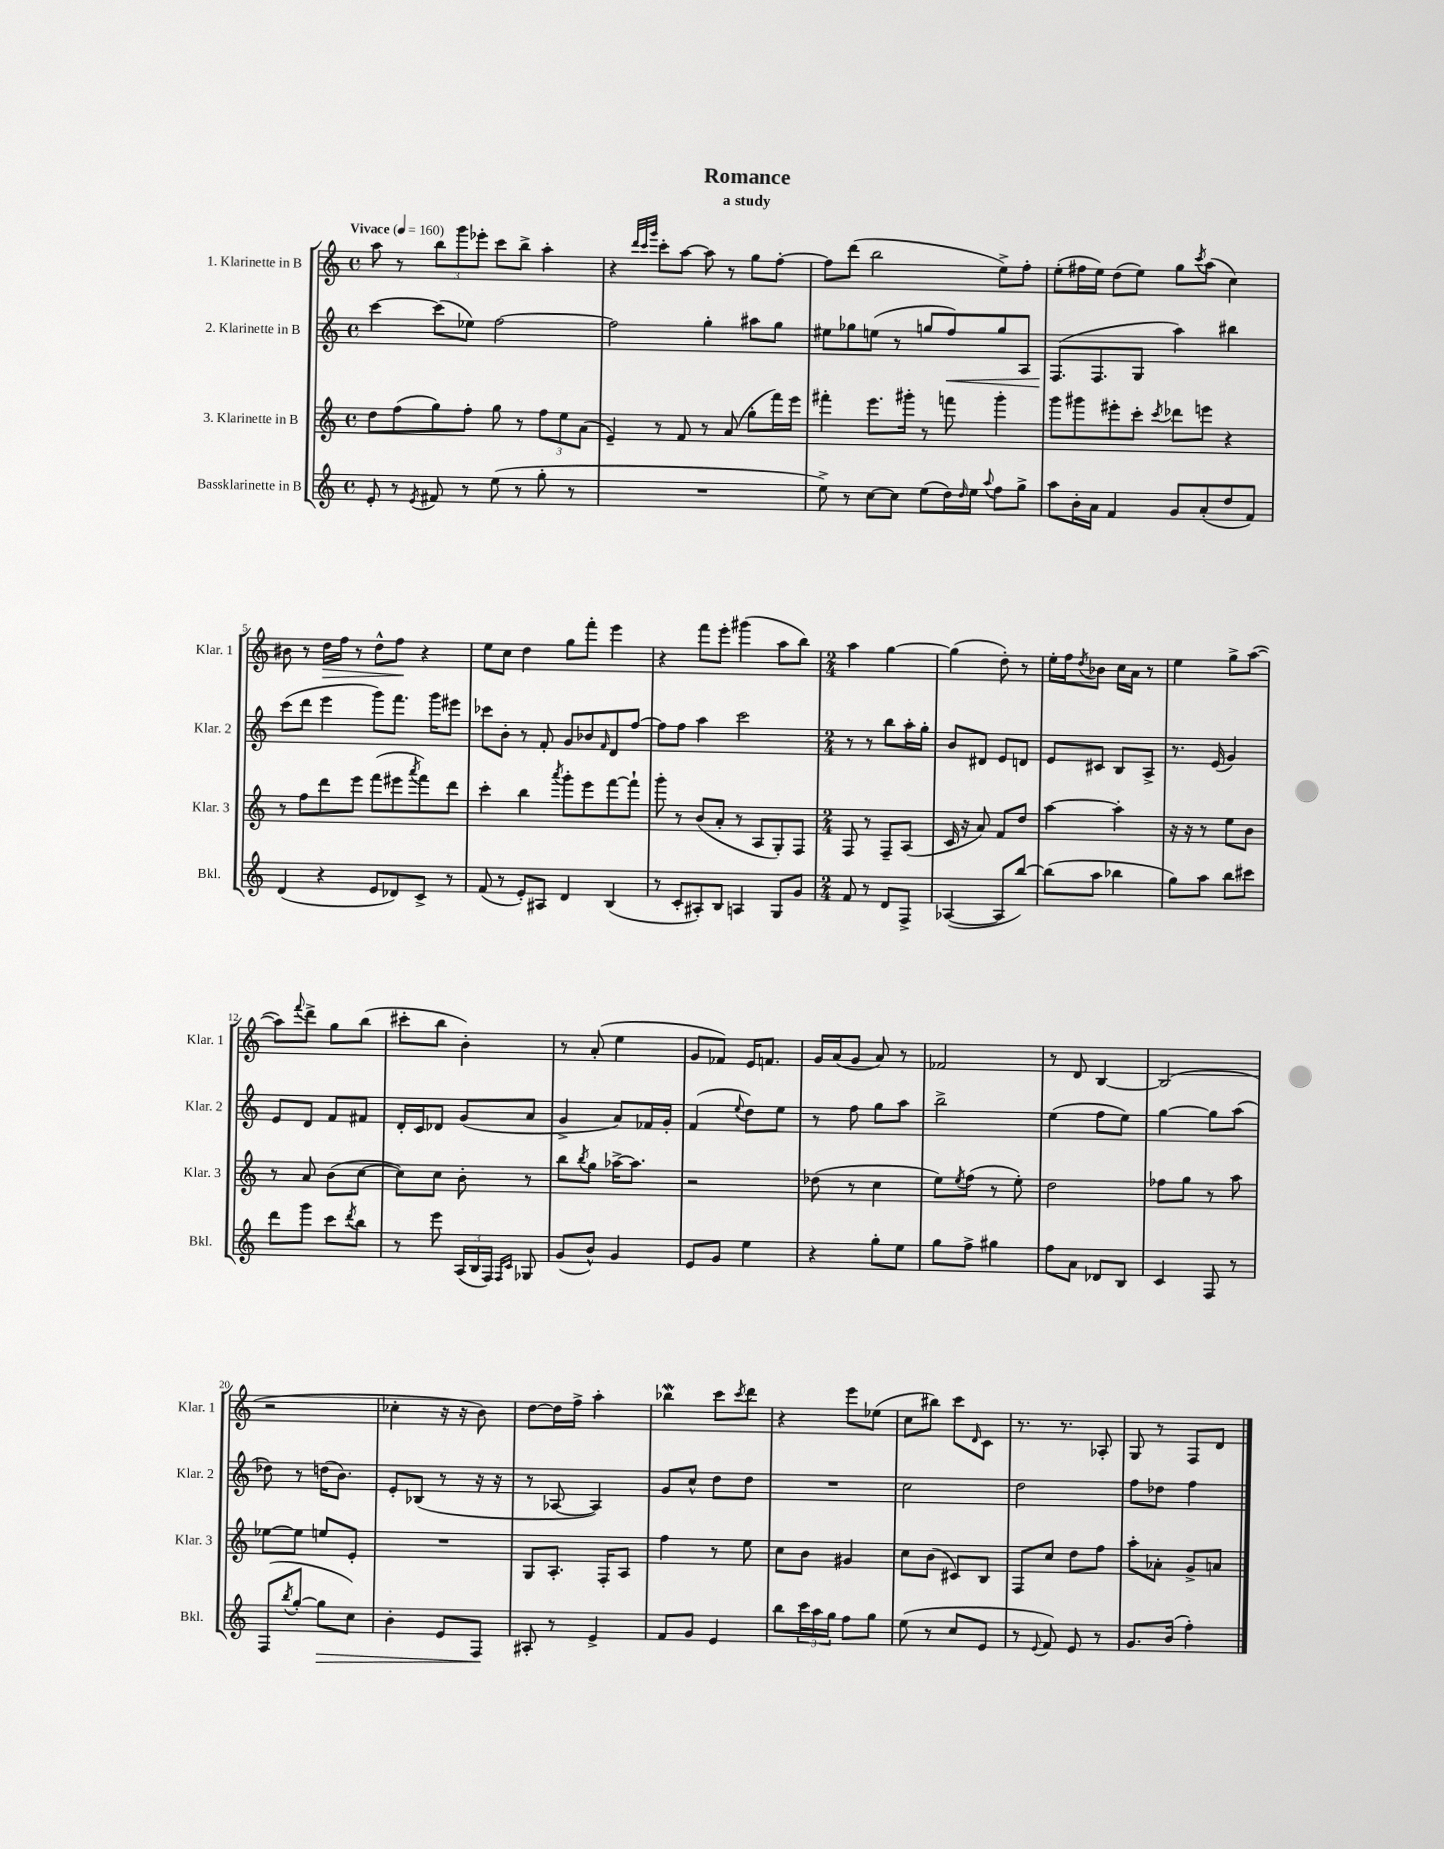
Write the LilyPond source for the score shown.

\header { title = "Romance" subtitle = "a study" }
<<
\new StaffGroup <<
\new Staff = "s0" \with { instrumentName = "1. Klarinette in B" shortInstrumentName = "Klar. 1" } {
    \clef treble \key c \major \defaultTimeSignature \time 4/4 \tempo "Vivace" 4 = 160
    a''8 r8 \tuplet 3/2 { b''8 g'''8 ees'''8-. } c'''8 b''8-> a''4-. |
    r4 \grace { d'''32 c'''32 g'''32 } c'''8-. a''8~ a''8 r8 g''8 f''8~-. |
    f''8 d'''8( b''2 e''8->) f''8-. |
    e''8-.( fis''16 e''16) d''8( e''8) g''8 \acciaccatura { c'''8 } a''8( c''4) |
    bis'8 r8 d''16\> f''16 r8 d''8-^ f''8\! r4 |
    e''8 c''8 d''4 g''8 f'''8-. e'''4 |
    r4 f'''8 e'''8-. gis'''4( a''8 b''8) |
    \numericTimeSignature \time 2/4 a''4 g''4~ |
    g''4( d''8-.) r8 |
    e''16-. f''16 \acciaccatura { d''8 } bes'8 c''16 a'16 r8 |
    e''4 g''8-> a''8~( |
    a''8) \appoggiatura { f'''8 } d'''8-> g''8 b''8( |
    cis'''8-. b''8 b'4-.) |
    r8 a'8-.( e''4 |
    g'8 fes'8) e'16 f'8. |
    g'16 a'16( g'8 a'8) r8 |
    fes'2 |
    r8 d'8 b4~ |
    b2( |
    r2 |
    ces''4-. r16 r16 b'8) |
    d''8~ d''16 f''16-> a''4-. |
    bes''4\mordent c'''8 \acciaccatura { c'''8 } d'''8 |
    r4 e'''8 ees''8( |
    c''8 bis''8) c'''8 \grace { d'16 } c'8 |
    r8. r8. aes8-. |
    g8 r8 f8 d'8 \bar "|." |
}
\new Staff = "s1" \with { instrumentName = "2. Klarinette in B" shortInstrumentName = "Klar. 2" } {
    \clef treble \key c \major \defaultTimeSignature \time 4/4
    c'''4~ c'''8( ees''8) f''2~ |
    f''2 g''4-. ais''8 g''8 |
    eis''8 ges''8 e''8( r8 g''8 f''8\<) g''8 a8 |
    f8.\!( f8. g8 a''4) bis''4 |
    c'''8( d'''8 e'''4 g'''8) f'''8. g'''16 eis'''8 |
    ces'''8 b'8-. r8 f'8-. g'8 bes'8 \grace { f'16 } d'8 f''8~ |
    f''8 f''8 a''4 c'''2 |
    \numericTimeSignature \time 2/4 r8 r8 b''8 a''16-. g''16-. |
    b'8 dis'8 e'8 d'8 |
    e'8 cis'8 b8 a8-> |
    r8. e'16( g'4) |
    e'8 d'8 f'8 fis'8 |
    d'16-. c'16 des'8 g'8( a'8 |
    g'4-> a'8) fes'16 g'16-. |
    f'4( \appoggiatura { e''8 } d''8) e''8 |
    r8 f''8 g''8 a''8 |
    b''2-> |
    e''4( f''8 e''8) |
    g''4~ g''8 a''8( |
    des''8) r8 d''16( b'8.) |
    e'8-. bes8( r8 r16 r16 |
    r8 aes8~ aes4) |
    g'8 c''8-^ d''8 d''8 |
    R2 |
    c''2 |
    d''2 |
    f''8 des''8 f''4 \bar "|." |
}
\new Staff = "s2" \with { instrumentName = "3. Klarinette in B" shortInstrumentName = "Klar. 3" } {
    \clef treble \key c \major \defaultTimeSignature \time 4/4
    d''8 f''8( g''8) f''8-. g''8 r8 \tuplet 3/2 { f''8 e''8 a'8( } |
    e'4--) r8 f'8 r8 a'8( g''8-. f'''16) e'''16 |
    fis'''4-. e'''8. gis'''16-. r8 f'''8 gis'''4-. |
    g'''8 gis'''8 eis'''8-. c'''8-. \acciaccatura { c'''8 } des'''8 e'''8 r4 |
    r8 f''8 d'''8 e'''8 f'''8( eis'''8 \acciaccatura { a'''8 } f'''8) d'''8 |
    c'''4-. b''4 \acciaccatura { a'''8 } g'''8-. e'''8 f'''8~ f'''8-! |
    g'''8-. r8 b'8( a'8-. r8 a8 g8-.) f8 |
    \numericTimeSignature \time 2/4 f8 r8 f8-- a8( |
    c'16 r16 a'8) f'8 d''8 |
    a''4~ a''4-. |
    r16 r16 r8 e''8 b'8 |
    r8 a'8 b'8( c''8~ |
    c''8) c''8 b'8-. r8 |
    b''8 \acciaccatura { b''8 } g''8 aes''16~-> aes''8. |
    r2 |
    des''8( r8 c''4 |
    e''8) \acciaccatura { e''8 } f''8( r8 e''8-.) |
    d''2 |
    fes''8 g''8 r8 a''8 |
    ees''8~ ees''8 e''8 e'8-. |
    R2 |
    g8 a8.-. f16-. a8 |
    f''4 r8 e''8 |
    c''8 b'8 gis'4 |
    c''8 b'8( cis'8) b8 |
    f8 c''8 d''8 f''8 |
    a''8-. aes'8-. g'8-> a'8 \bar "|." |
}
\new Staff = "s3" \with { instrumentName = "Bassklarinette in B" shortInstrumentName = "Bkl." } {
    \clef treble \key c \major \defaultTimeSignature \time 4/4
    e'8-. r8 \acciaccatura { e'8 } fis'8 r8 e''8( r8 g''8-. r8 |
    R1 |
    e''8->) r8 c''8~ c''8 e''8( d''16) \grace { d''16 } e''16 \appoggiatura { a''8 } f''8 g''8-> |
    a''8 b'16-. a'16 f'4 g'8 a'8-.( d''8 f'8) |
    d'4( r4 e'8 des'8) c'8-> r8 |
    f'8( r8 e'8-.) ais8 d'4 b4( |
    r8 c'8-. ais8-.) b8 a4 g8 g'8 |
    \numericTimeSignature \time 2/4 f'8 r8 d'8 f8-> |
    aes4~( aes8 b''8~) |
    b''8( a''8 bes''4 |
    g''8) a''8 b''8 cis'''8 |
    d'''8 g'''8 c'''8 \acciaccatura { d'''8 } b''8 |
    r8 e'''8 \tuplet 3/2 { a16( b16 f16) } \grace { f16 c'16 } ges8 |
    g'8( b'8-^) g'4 |
    e'8 g'8 e''4 |
    r4 g''8-. e''8 |
    g''8 f''8-> gis''4 |
    f''8 a'8 des'8 b8 |
    c'4 f8 r8 |
    f8( \acciaccatura { b''8 } g''8~-. g''8\> c''8) |
    b'4-. e'8 f8\! |
    ais8-. r8 e'4-> |
    f'8 g'8 e'4 |
    b''8 \tuplet 3/2 { c'''16 a''16 g''16 } f''8 g''8 |
    e''8( r8 c''8 e'8 |
    r8 \appoggiatura { e'8 } f'8) e'8 r8 |
    g'8. b'16( f''4-.) \bar "|." |
}
>>
>>
